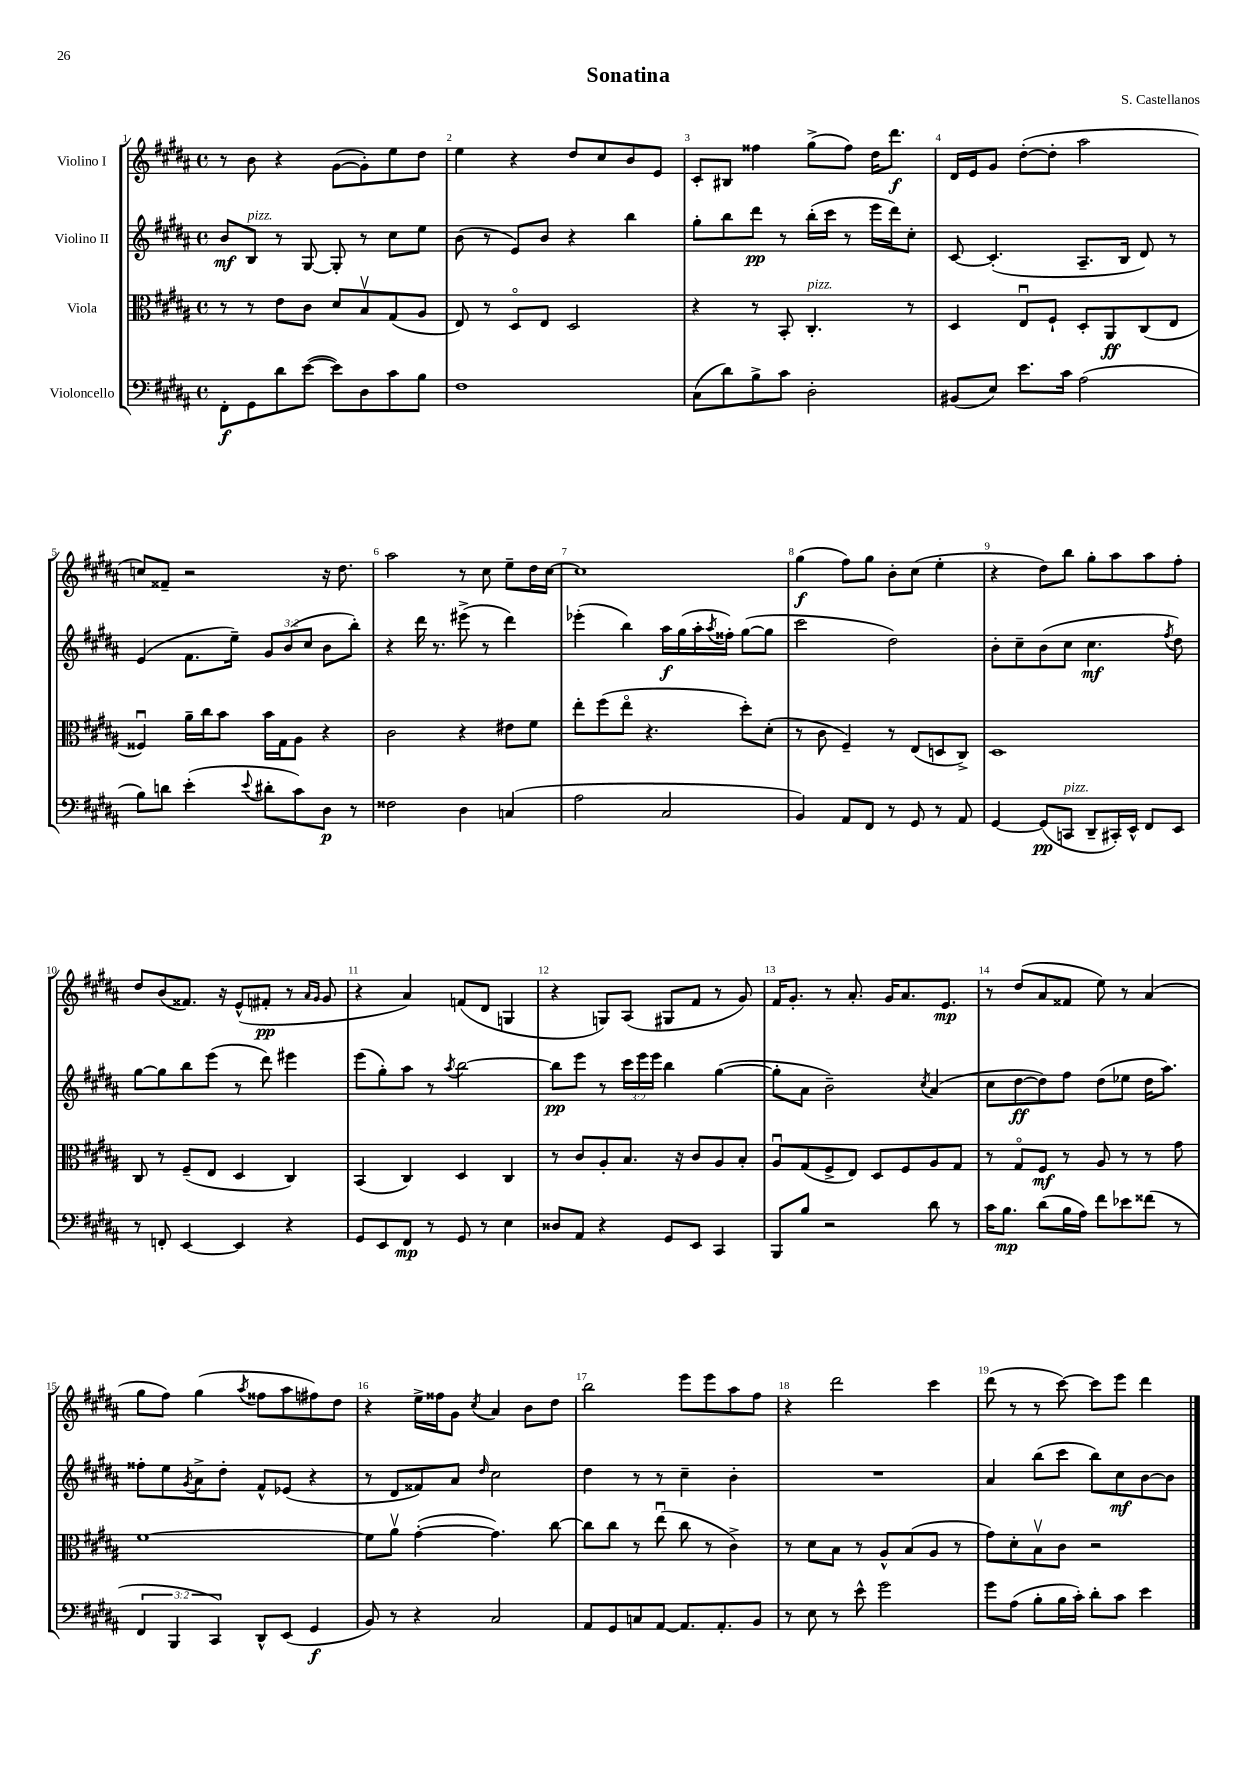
\header { title = "Sonatina" composer = "S. Castellanos" }
<<
\new StaffGroup <<
\new Staff = "s0" \with { instrumentName = "Violino I" } {
    \clef treble \key b \major \defaultTimeSignature \time 4/4
    r8 b'8 r4 gis'8~( gis'8-.) e''8 dis''8 |
    e''4 r4 dis''8 cis''8 b'8 e'8 |
    cis'8-. bis8 fisis''4 gis''8->( fisis''8) dis''16 dis'''8.\f |
    dis'16 e'16 gis'8 dis''8~-.( dis''8-. ais''2 |
    c''8) fisis'8-- r2 r16 dis''8. |
    ais''2 r8 cis''8 e''8-- dis''16 cis''16~ |
    cis''1 |
    gis''4\f( fis''8) gis''8 b'8-. cis''8( e''4-. |
    r4 dis''8) b''8 gis''8-. ais''8 ais''8 fis''8-. |
    dis''8 b'8( fisis'8.) r16 e'8-^( fis'8-.\pp r8 \grace { ais'16 gis'16 } gis'8 |
    r4 ais'4) f'8( dis'8 g4 |
    r4 g8) ais8( gis8 fis'8 r8 gis'8) |
    fis'16 gis'8.-. r8 ais'8.-. gis'16 ais'8. e'8.\mp |
    r8 dis''8( ais'8 fisis'8 e''8) r8 ais'4( |
    gis''8 fis''8) gis''4( \acciaccatura { ais''8 } fisis''8 ais''8 fis''8) dis''8 |
    r4 e''16-> fisis''16 gis'8 \acciaccatura { cis''8 } ais'4 b'8 dis''8 |
    b''2 e'''8 e'''8 ais''8 fis''8 |
    r4 dis'''2 cis'''4 |
    dis'''8( r8 r8 cis'''8~) cis'''8 e'''8 dis'''4 \bar "|." |
}
\new Staff = "s1" \with { instrumentName = "Violino II" } {
    \clef treble \key b \major \defaultTimeSignature \time 4/4 \override Staff.TupletNumber.text = #tuplet-number::calc-fraction-text
    b'8\mf b8^\markup { \italic "pizz." } r8 gis8~ gis8-. r8 cis''8 e''8 |
    b'8( r8 e'8) b'8 r4 b''4 |
    gis''8-. b''8 dis'''8\pp r8 b''16-.( cis'''16 r8 e'''16 dis'''16) cis''8-. |
    cis'8~ cis'4.-.( ais8.-- b16 dis'8) r8 |
    e'4( fis'8. e''16--) \tuplet 3/2 { gis'8 b'8( cis''8 } b'8 b''8-.) |
    r4 dis'''16 r8. eis'''8->( r8 dis'''4) |
    ees'''4-.( b''4) ais''16\f gis''16( ais''16-. \acciaccatura { ais''8 } fisis''16-.) gis''8~( gis''8 |
    cis'''2 dis''2) |
    b'8-. cis''8-- b'8( cis''8 cis''4.\mf \acciaccatura { fis''8 } dis''8) |
    gis''8~ gis''8 b''8 e'''8( r8 dis'''8) eis'''4 |
    e'''8( gis''8-.) ais''8 r8 \acciaccatura { ais''8 } b''2~ |
    b''8\pp e'''8 r8 \tuplet 3/2 { cis'''16 e'''16 e'''16 } b''4 gis''4~( |
    gis''8-. ais'8 b'2--) \acciaccatura { cis''8 } ais'4( |
    cis''8 dis''8~\ff dis''8) fis''8 dis''8( ees''8 dis''16 ais''8.) |
    fisis''8-. e''8 \acciaccatura { gis'8 } ais'8-> dis''8-. fis'8-^ ees'8( r4 |
    r8 dis'8 fisis'8) ais'8 \grace { dis''16 } cis''2 |
    dis''4 r8 r8 cis''4-- b'4-. |
    R1 |
    ais'4 b''8( cis'''8 b''8) cis''8\mf b'8~ b'8 \bar "|." |
}
\new Staff = "s2" \with { instrumentName = "Viola" } {
    \clef alto \key b \major \defaultTimeSignature \time 4/4
    r8 r8 e'8 cis'8 dis'8 b8\upbow gis8( ais8 |
    e8) r8 dis8\flageolet e8 dis2 |
    r4 r8 b,8-. cis4.-.^\markup { \italic "pizz." } r8 |
    dis4 e8\downbow fis8-! dis8-. ais,8\ff cis8( e8 |
    fisis4\downbow) ais'16-- cis''16 b'8 b'16 gis16 ais8 r4 |
    cis'2 r4 eis'8 fis'8 |
    e''8-. fis''8( e''8\flageolet r4. dis''8-.) dis'8-.( |
    r8 cis'8 fis4--) r8 e8( d8 cis8->) |
    dis1 |
    cis8 r8 fis8--( e8 dis4 cis4) |
    b,4( cis4) dis4 cis4 |
    r8 cis'8 ais8-. b8. r16 cis'8 ais8 b8-. |
    ais8\downbow gis8( fis8-> e8) dis8 fis8 ais8 gis8 |
    r8 gis8\flageolet fis8\mf r8 ais8 r8 r8 gis'8 |
    fis'1~ |
    fis'8 ais'8\upbow gis'4~-.( gis'4.) cis''8~ |
    cis''8 cis''8 r8 e''8\downbow( cis''8 r8 cis'4->) |
    r8 dis'8 b8 r8 ais8-^ b8( ais8 r8 |
    gis'8) dis'8-. b8\upbow cis'8 r2 \bar "|." |
}
\new Staff = "s3" \with { instrumentName = "Violoncello" } {
    \clef bass \key b \major \defaultTimeSignature \time 4/4 \override Staff.TupletNumber.text = #tuplet-number::calc-fraction-text
    fis,8-.\f gis,8 dis'8 e'8~( e'8) dis8 cis'8 b8 |
    fis1 |
    cis8( dis'8) b8-> cis'8 dis2-. |
    bis,8( e8) e'8. cis'16 ais2( |
    b8) d'8 e'4-.( \appoggiatura { e'8 } dis'8-. cis'8) dis8\p r8 |
    fisis2 dis4 c4( |
    ais2 cis2 |
    b,4) ais,8 fis,8 r8 gis,8 r8 ais,8 |
    gis,4~ gis,8\pp( c,8^\markup { \italic "pizz." } dis,8-- cis,16-.) e,16-^ fis,8 e,8 |
    r8 f,8-. e,4~ e,4 r4 |
    gis,8 e,8 fis,8\mp r8 gis,8 r8 e4 |
    disis8 ais,8 r4 gis,8 e,8 cis,4 |
    b,,8 b8 r2 dis'8 r8 |
    cis'16 b8.\mp dis'8( b16 ais16) fis'8 ees'8 fisis'8( r8 |
    \tuplet 3/2 { fis,4 b,,4 cis,4) } dis,8-^ e,8( gis,4\f |
    b,8) r8 r4 cis2 |
    ais,8 gis,8 c8 ais,8~ ais,8. ais,8.-. b,8 |
    r8 e8 r8 e'8-^ gis'2 |
    gis'8 ais8( b8-. b16 cis'16-.) dis'8-. cis'8 e'4 \bar "|." |
}
>>
>>
\layout { \context { \Score \override BarNumber.break-visibility = ##(#f #t #t) barNumberVisibility = #all-bar-numbers-visible } }
